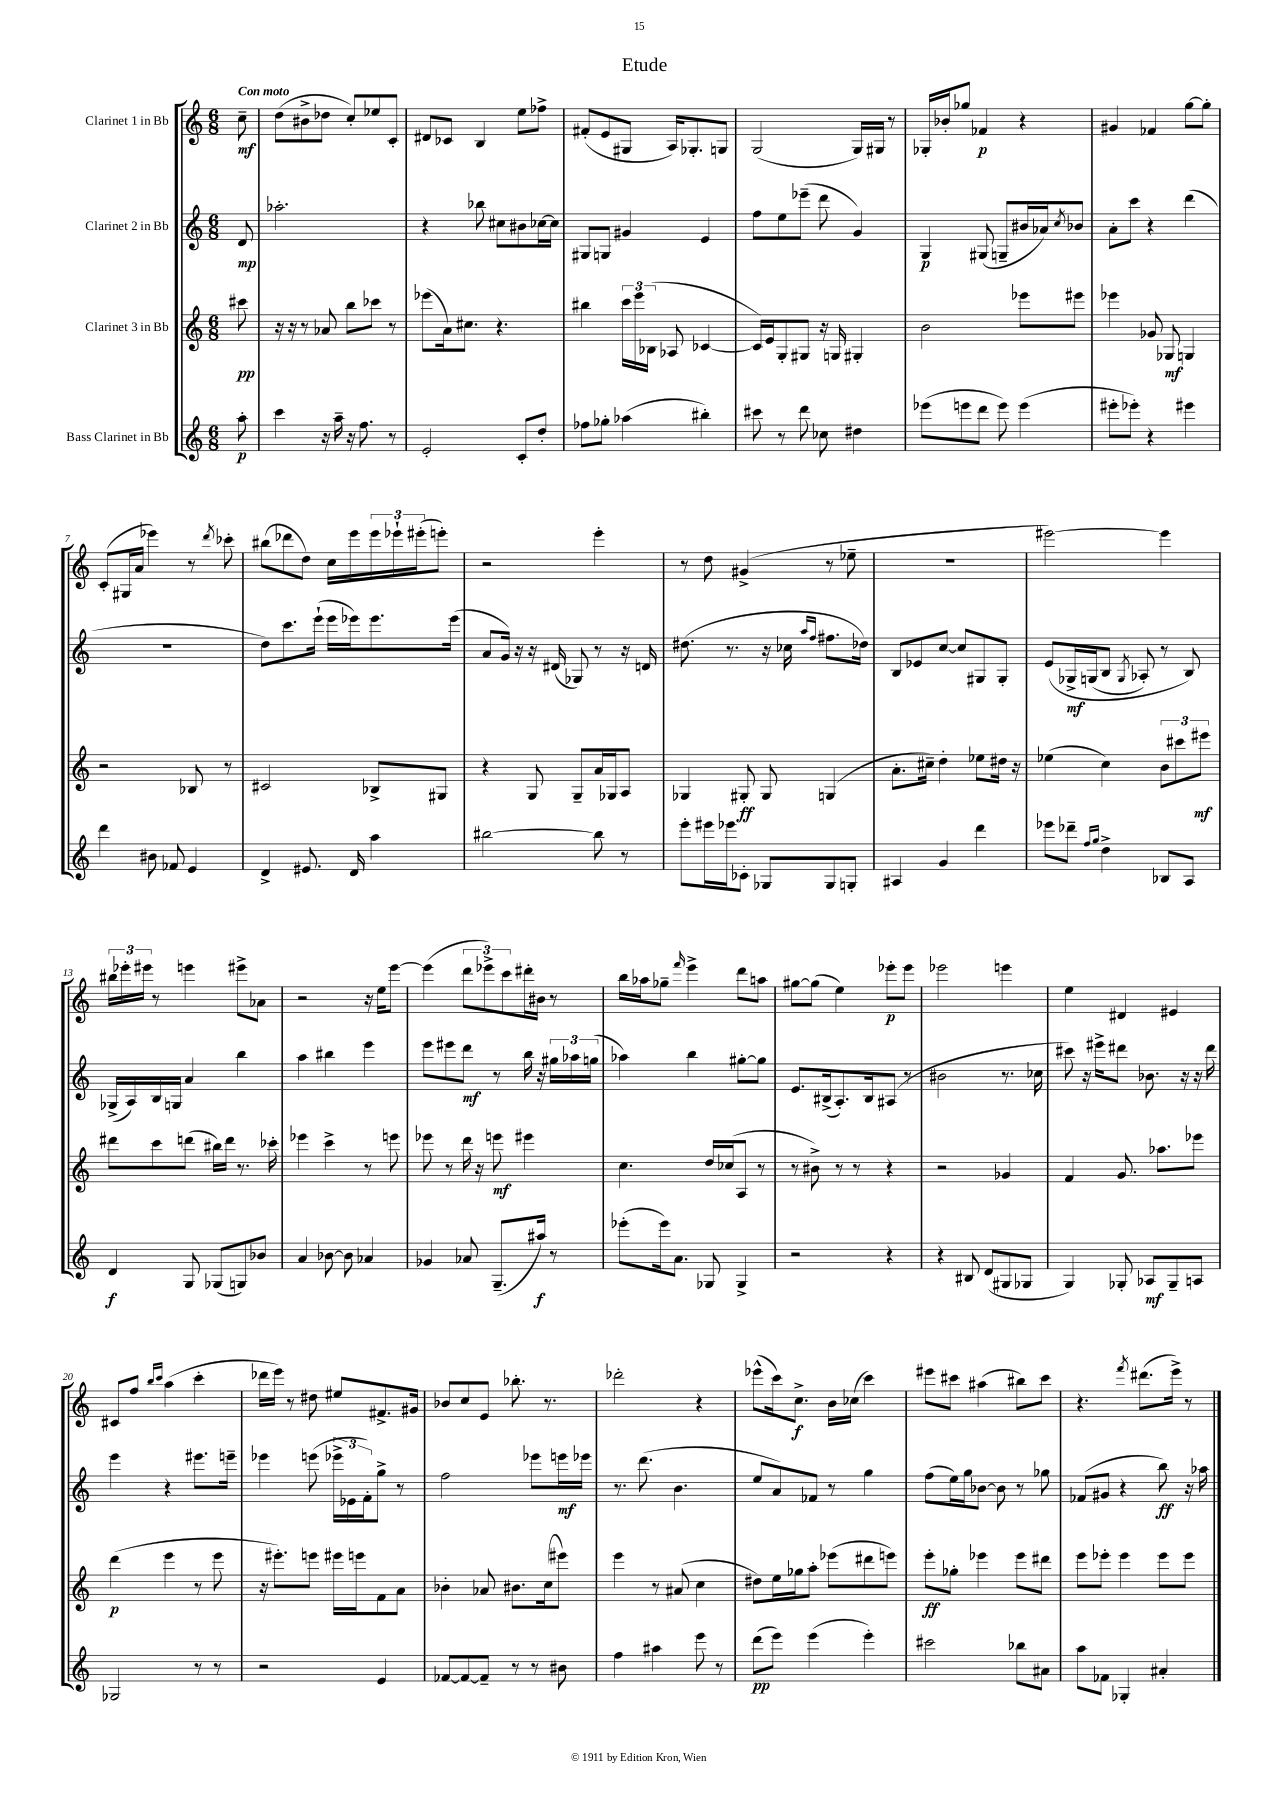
\header { title = "Etude" }
<<
\new StaffGroup <<
\new Staff = "s0" \with { instrumentName = "Clarinet 1 in Bb" } {
    \clef treble \key c \major \numericTimeSignature \time 6/8 \partial 8 \tempo "Con moto"
    c''8--\mf |
    d''8( bis'8-> des''8 c''8-.) ees''8 c'8-. |
    dis'8 ces'8 b4 e''8 fes''8-> |
    fis'8-.( e'8 gis8 a16) ges8.-. g8 |
    g2( g16) gis16 r8 |
    ges16-. bes'16-. ges''8 fes'4\p r4 |
    gis'4 fes'4 g''8~ g''8-. |
    c'8-.( gis16 a'16 ees'''4) r8 \acciaccatura { d'''8 } ces'''8-. |
    bis''8( des'''8 d''8) c''16 e'''16 \tuplet 3/2 { e'''16 ees'''16-! eis'''16-.( } e'''8-.) |
    r2 e'''4-. |
    r8 d''8 gis'4->( r8 ees''8-- |
    R2. |
    eis'''2~) eis'''4 |
    \tuplet 3/2 { bis''16 ees'''16-. eis'''16 } r8 e'''4 eis'''8-> aes'8 |
    r2 r16 e''16 e'''8~ |
    e'''4( \tuplet 3/2 { d'''8 ees'''8->) c'''8 } dis'''16-. bis'16 r8 |
    b''16 aes''16 ges''8-- \grace { f'''16 } e'''4-> d'''8 a''8 |
    gis''8~ gis''8( e''4) ees'''8-.\p ees'''8 |
    ees'''2 e'''4 |
    e''4 dis'4 eis'4 |
    cis'8 f''8 \grace { b''16 c'''16 } a''4( c'''4-. |
    des'''16 e'''16) r8 dis''8 eis''8 fis'8.-> gis'16 |
    bes'8 c''8 e'8 bes''8.-. r8. |
    des'''2-. r4 |
    ees'''8-^( c'''16) c''8.->\f b'16 ces''16( c'''4) |
    eis'''8 cis'''8 ais''4( bis''8) cis'''8 |
    r4. \acciaccatura { f'''8 } dis'''8.( e'''16->) r8 \bar "|." |
}
\new Staff = "s1" \with { instrumentName = "Clarinet 2 in Bb" } {
    \clef treble \key c \major \numericTimeSignature \time 6/8 \partial 8
    d'8\mp |
    aes''2.-. |
    r4 bes''8 cis''8 bis'8 ces''16~ ces''16 |
    gis8 g8 gis'4 e'4 |
    f''8 e''8 ees'''8--( d'''8 g'4) |
    g4\p gis8( g8-- bis'16 aes'16) \acciaccatura { c''8 } bes'8 |
    a'8-. c'''8 r4 d'''4( |
    R2. |
    d''8) c'''8. e'''16-!( e'''16 ees'''16) ees'''8. ees'''16( |
    a'8 g'16) r16 r16 dis'16( ges8) r8 r16 d'16 |
    dis''8.( r8. r16 ces''16 \grace { a''16 f''16 } fis''8. des''16) |
    b8 ees'8 c''8~ c''8 gis8 gis8-. |
    e'8\( ges16->\mf g16( b8 \acciaccatura { g8 } aes8-.) r8 b8\) |
    ges16->( a16) b16 g16 a'4 b''4 |
    a''4 bis''4 e'''4 |
    e'''8 eis'''8 d'''8\mf r8 b''16 r16 \tuplet 3/2 { gis''16 aes''16 g''16( } |
    aes''4) b''4 gis''8~-. gis''8 |
    e'8. bis16->( a8.-.) bis16 ais8( r8 |
    bis'2 r8. ces''16 |
    cis'''8) r16 eis'''16-> dis'''8 bes'8. r16 r16 dis'''16 |
    e'''4 r4 eis'''8. e'''16-- |
    ees'''4 e'''8( \tuplet 3/2 { ees'''16-> ees'16 f'16-.) } g''8-> r8 |
    f''2 ees'''8 e'''16\mf ees'''16 |
    r8. d'''8.( b'4. |
    e''8 a'8) fes'8 r8 g''4 |
    f''8( e''16) g''16 bes'8~ bes'8 r8 ges''8 |
    fes'8( gis'8 r4 b''8\ff) r16 aes''16 \bar "|." |
}
\new Staff = "s2" \with { instrumentName = "Clarinet 3 in Bb" } {
    \clef treble \key c \major \numericTimeSignature \time 6/8 \partial 8
    cis'''8\pp |
    r16 r16 r8 aes'8 b''8 ces'''8 r8 |
    ees'''8( a'16) cis''8. r4. |
    bis''4 \tuplet 3/2 { c'''16 e'''16 bes16( } aes8 ces'4~ |
    ces'16) e'16 g8-. gis8 r16 g16 gis4-. |
    b'2 ees'''8 eis'''8 |
    ees'''4 ges'8 ges8\mf g4 |
    r2 bes8 r8 |
    cis'2 bes8-> gis8 |
    r4 g8 g8-- a'16 ges16 a8 |
    ges4 gis8-.\ff gis8 g4( |
    a'8.-. cis''16--) d''4-. ees''8 dis''16 r16 |
    ees''4( c''4) \tuplet 3/2 { b'8 cis'''8 eis'''8\mf } |
    dis'''8 c'''8 d'''8( bis''16) d'''16 r8. ces'''16-. |
    ees'''4 c'''4-> r8 e'''8 |
    ees'''8 r8 d'''16 r16 e'''8\mf eis'''4 |
    c''4. d''16 ces''16( a8 r8 |
    r8 bis'8->) r8 r8 r4 |
    r2 ges'4 |
    f'4 g'8. aes''8. ees'''8 |
    d'''4\p( e'''4 r8 e'''8 |
    r16 eis'''8.-.) e'''8 eis'''16 e'''16 f'8 a'8 |
    bes'4-. aes'8 bis'8. c''16( eis'''8) |
    e'''4 r8 ais'8( c''4 |
    dis''8) e''16 ges''16 a''8-. ees'''8( dis'''8 e'''8) |
    e'''8-.\ff ges''8-. ees'''4 ees'''8 dis'''8 |
    e'''8 ees'''8-. ees'''4 ees'''8 ees'''8 \bar "|." |
}
\new Staff = "s3" \with { instrumentName = "Bass Clarinet in Bb" } {
    \clef treble \key c \major \numericTimeSignature \time 6/8 \partial 8
    a''8-.\p |
    c'''4 r16 a''16-- r16 f''8. r8 |
    e'2-. c'8-. d''8-. |
    fes''8 ges''8-. aes''4( bis''4-.) |
    cis'''8 r8 d'''8 ces''8 dis''4 |
    ees'''8( e'''8 d'''8 e'''8) e'''4( |
    eis'''8-. ees'''8-.) r4 eis'''4 |
    d'''4 bis'8 fes'8 e'4 |
    d'4-> eis'8. d'16 a''4 |
    bis''2~ bis''8 r8 |
    e'''8-. eis'''16 ees'''16 ces'8-. ges8 ges8 g8-. |
    ais4 g'4 d'''4 |
    ees'''8 des'''8-- \grace { f''16 g''16 } d''4-> bes8 a8 |
    d'4\f g8 ges8( g8) bes'8 |
    a'4 bes'8~ bes'8 aes'4 |
    ges'4 aes'8 g8.--( ais''16\f) r8 |
    ees'''8-.( ees'''16) a'8. ges8 ges4-> |
    r2 r4 |
    r4 bis8 d'8( gis8 ges8 |
    g4) ges8-. aes8\mf ges8-- a8 |
    ges2 r8 r8 |
    r2 e'4 |
    fes'8~ fes'8~ fes'8-- r8 r8 bis'8 |
    f''4 ais''4 e'''8 r8 |
    d'''8\pp( e'''8) e'''4( e'''4-.) |
    cis'''2 bes''8 ais'8 |
    a''8 fes'8 ges4-. ais'4-. \bar "|." |
}
>>
>>
